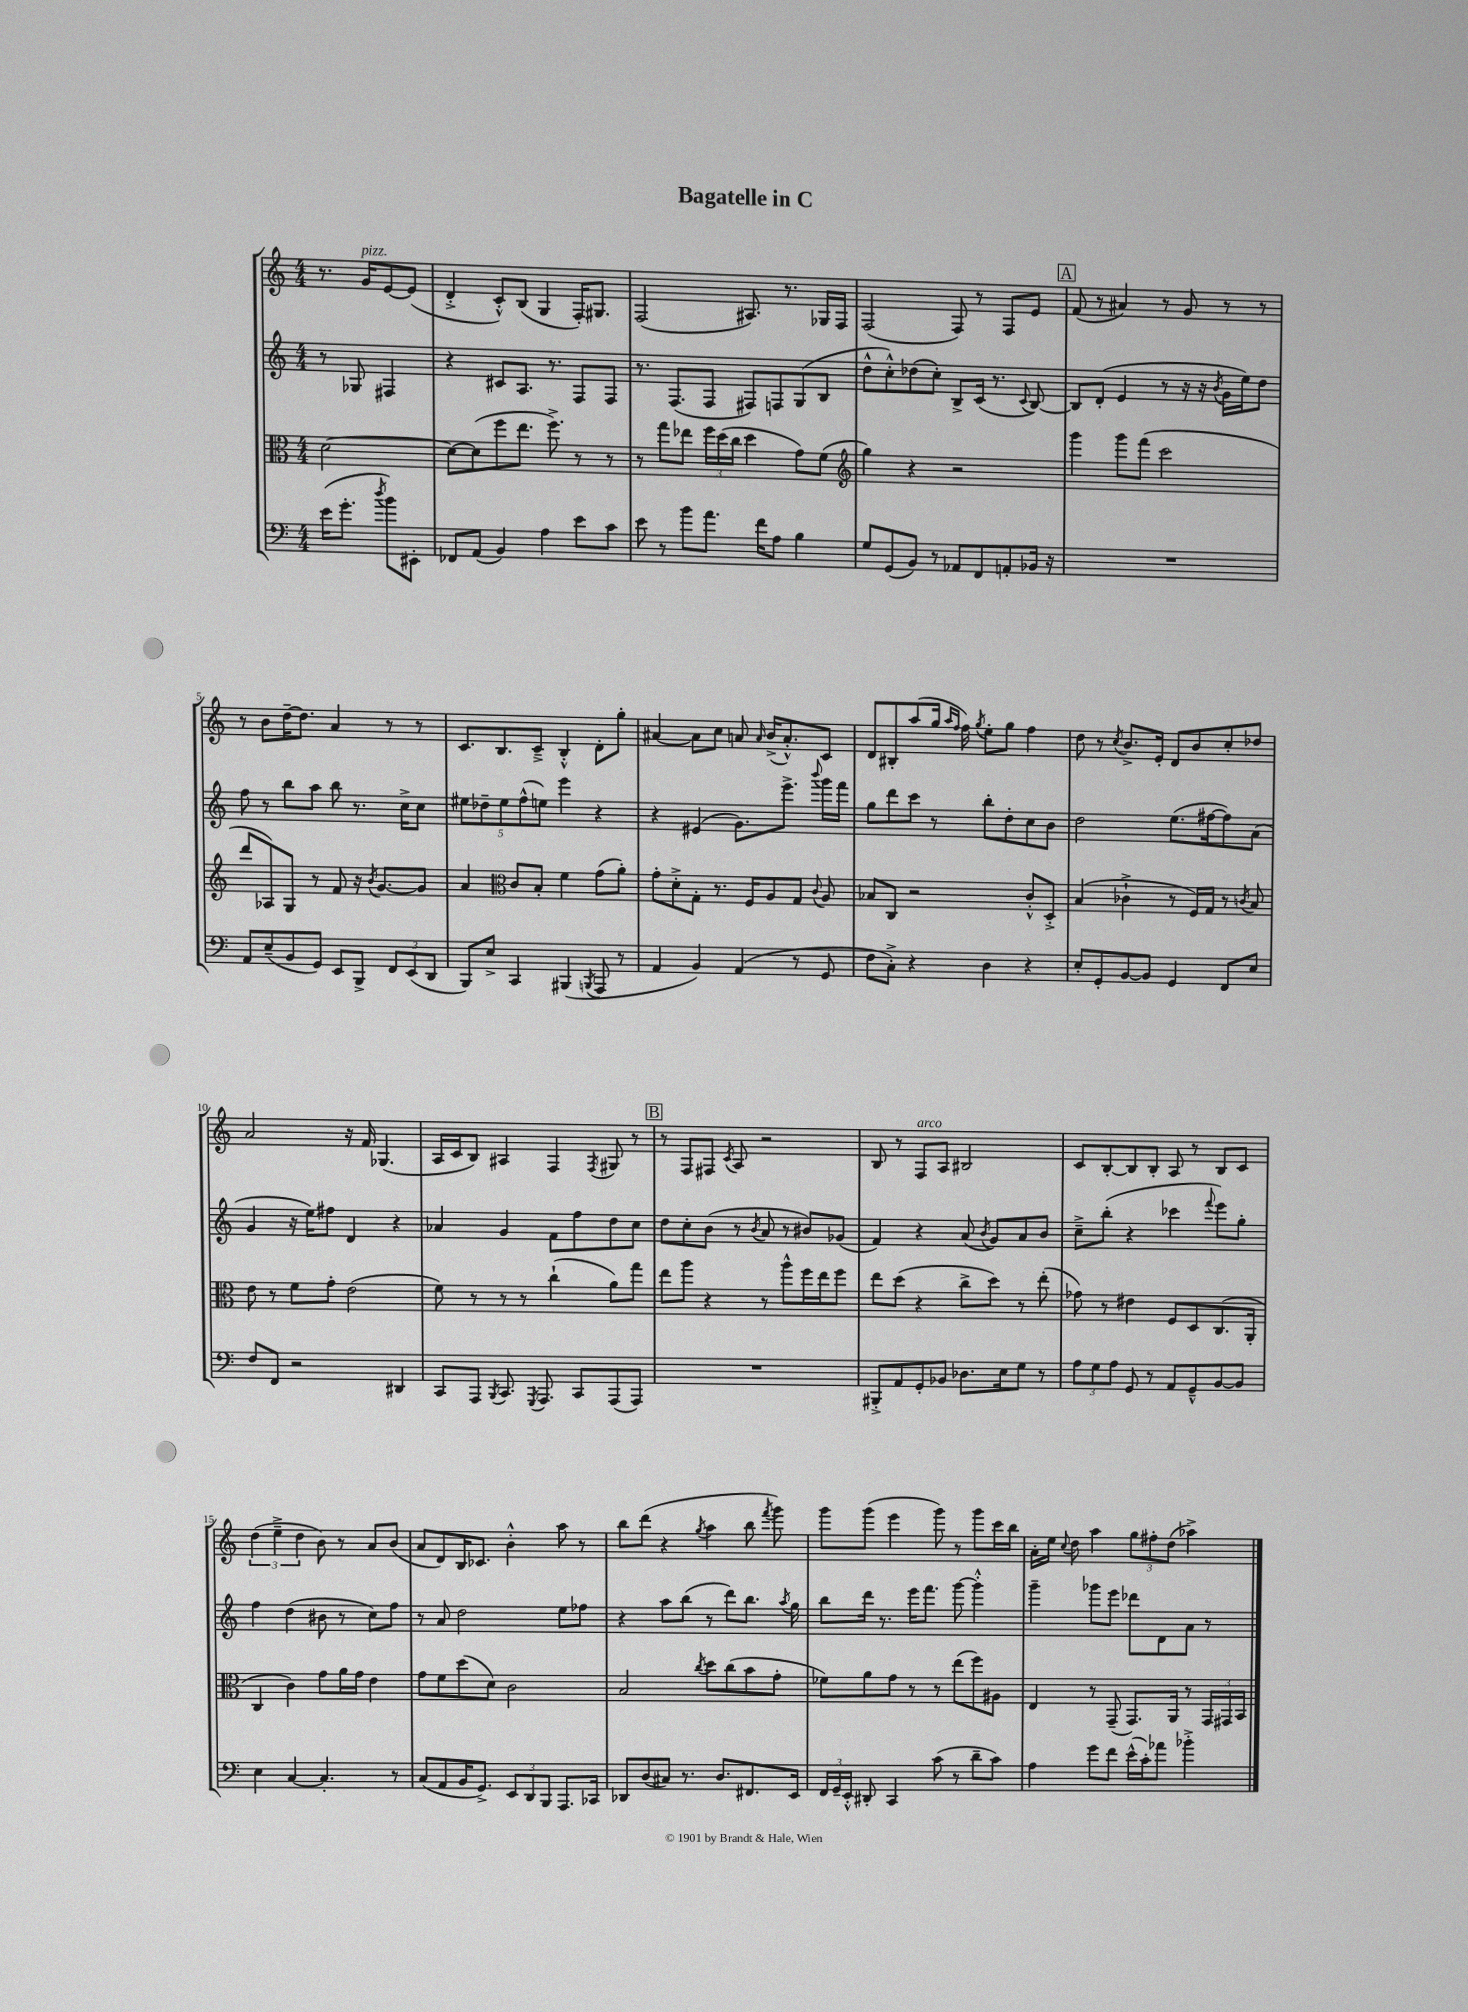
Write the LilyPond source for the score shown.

\header { title = "Bagatelle in C" }
<<
\new StaffGroup <<
\new Staff = "s0" {
    \clef treble \key c \major \numericTimeSignature \time 4/4 \partial 2
    \autoBeamOff r8. g'16[^\markup { \italic "pizz." } e'8~ e'8]( |
    d'4-.-> c'8[-.-^) b8]( g4 f16[-.) gis8.] |
    f2( ais8.) r8. ges16[ f16] |
    f2( f8) r8 f8[ e'8] |
    \mark \markup { \box "A" } f'8( r8 ais'4) r8 g'8 r8 r8 |
    r8 b'8[ d''16~-- d''8.] a'4 r8 r8 |
    c'8.[ b8. c'8]---> b4-.-^ d'8[-. g''8]-. |
    ais'4~ ais'8[ c''8] a'8 \grace { a'16 } b'16[->( a'8.-.-^) c'8] |
    d'8[ bis8-. a''8( g''16] \grace { a''16[ f''16] } f''16) \acciaccatura { g''8 } e''8[-. g''8] f''4 |
    d''8 r8 \acciaccatura { c''8 } b'8.[-> e'16]-. d'8[ b'8 c''8-. des''8] |
    a'2 r16 f'16 ges4.( |
    a16[ c'16 b8]) ais4 f4 \acciaccatura { f8 } gis8 r8 |
    \mark \markup { \box "B" } r8 f8[ fis8] \acciaccatura { c'8 } a8 r2 |
    b8 r8 f8[^\markup { \italic "arco" } a8] bis2 |
    c'8[ b8~-. b8 b8]-. a8 r8 b8[ c'8] |
    \tuplet 3/2 { d''4( e''4---> d''4 } b'8) r8 a'8[ b'8]( |
    a'8[ d'8) b16 ces'8.] b'4-.-^ a''8 r8 |
    b''8[ d'''8]( r4 \acciaccatura { g''8 } a''4 b''8 \acciaccatura { f'''8 } g'''8) |
    g'''8[ g'''8]( e'''4 g'''8) r8 g'''8[ c'''16 b''16] |
    a'16[-. e''16] \appoggiatura { c''8 } d''8 a''4 \tuplet 3/2 { g''8[ fis''8-. d''8]( } aes''4->) \bar "|." |
}
\new Staff = "s1" {
    \clef treble \key c \major \numericTimeSignature \time 4/4 \partial 2
    \autoBeamOff r8 ges8 fis4 |
    r4 cis'8[ a8.] r8. f8[ f8] |
    r8. f8.[( f8] fis8[) f8 g8( b8] |
    d''8[-^ c''8-.-^) des''8( c''8]-.) b8[-> c'16]( r8. \appoggiatura { c'8 } b8~) |
    \mark \markup { \box "A" } b8[ d'8]-.( e'4 r8 r16 r16 \acciaccatura { b'8 } g'16[ e''16) d''8] |
    f''8 r8 b''8[ a''8] b''8 r8. c''16[-> c''8] |
    \tuplet 5/4 { eis''8[ des''8-- eis''8 f''8-^( e''8]) } e'''4 r4 |
    r4 eis'4( g'8.[) e'''8.]-> \appoggiatura { b'''8 } g'''16[ f'''16] |
    g''8[ d'''8 c'''8] r8 b''8[-. d''8-. c''8 b'8] |
    d''2 e''8.[( fis''16~ fis''8) a'8]( |
    g'4 r16 e''16[) fis''8] d'4 r4 |
    aes'4 g'4 f'8[ f''8 d''8 c''8] |
    \mark \markup { \box "B" } d''8[ c''8-. b'8]( r8 \acciaccatura { b'8 } a'8 r8 bis'8[) ges'8]( |
    f'4) r4 a'8( \acciaccatura { b'8 } g'8[) a'8 b'8] |
    c''8[---> b''8]-.( r4 ces'''4 \appoggiatura { f'''8 } e'''8[) g''8]-. |
    f''4 d''4( bis'8 r8 c''8[) f''8] |
    r8 a'8 d''2 e''8[ fes''8] |
    r4 a''8[ b''8]( r8 d'''8[) b''8.] \acciaccatura { a''8 } g''16 |
    b''8[ d'''16] r8. e'''16[ f'''8.] g'''8~ g'''4-.-^ |
    g'''4-- ges'''8[ e'''8] des'''8[ d'8 a'8] r8 \bar "|." |
}
\new Staff = "s2" {
    \clef alto \key c \major \numericTimeSignature \time 4/4 \partial 2
    \autoBeamOff d'2~ |
    d'8[~ d'8( f''8 e''8.] f''8.->) r8 r8 |
    r8 g''8[ ees''8] \tuplet 3/2 { f''16[ d''16( c''16] } d''4 g'8[) f'8]( |
    \clef treble g''4) r4 r2 |
    \mark \markup { \box "A" } g'''4 g'''8[ f'''8]( c'''2 |
    d'''8[ aes8) g8] r8 f'8 r16 \acciaccatura { b'8 } g'8.[~ g'8] |
    a'4 \clef alto c'8[ b8]-. f'4 g'8[( a'8]-.) |
    g'8[-. d'8-.-> g8]-. r8. f16[ a8 g8] \appoggiatura { c'8 } a8 |
    bes8[ c8] r2 c'8[-.-^ d8]-.-> |
    b4( ces'4-!-> r8 f16[) g16] r8 \acciaccatura { c'8 } b8 |
    e'8 r8 f'8[ g'8]-. e'2( |
    f'8) r8 r8 r8 c''4-!( a'8[) g''8] |
    \mark \markup { \box "B" } e''8[ a''8] r4 r8 a''8[-^ f''16 e''16 f''8] |
    e''8[ d''8]( r4 c''8[-> d''8]) r8 e''8-.( |
    ges'8) r8 eis'4 f8[ d8 c8.( a,16]-. |
    c4 c'4) g'8[ a'16 g'16] e'4 |
    g'8[ f'8 d''8( d'8]) c'2 |
    b2 \acciaccatura { c''8 } d''8[ c''8( b'8 g'8]-. |
    fes'8[) a'8 g'8] r8 r8 e''8[( f''8) ais8] |
    e4 r8 g,8--( g,8.[) a,16] r8 \tuplet 3/2 { g,16[ gis,16 b,16] } \bar "|." |
}
\new Staff = "s3" {
    \clef bass \key c \major \numericTimeSignature \time 4/4 \partial 2
    \autoBeamOff e'16[( g'8.]-. \acciaccatura { d''8 } b'8[) eis,8]-. |
    fes,8[ a,8]( b,4) a4 e'8[ c'8] |
    e'8 r8 b'8[ a'8.] f'16[ a8] b4 |
    g8[ g,8( b,8]) r8 aes,8[ f,8 a,8-. bes,16] r16 |
    \mark \markup { \box "A" } R1 |
    a,8[ e8--( b,8 g,8]) e,8[ b,,8]-> \tuplet 3/2 { f,8[ e,8( d,8] } |
    b,,8[) e8]-> c,4 bis,,4( \acciaccatura { b,,8 } a,,8 r8 |
    a,4 b,4) a,4( r8 g,8 |
    f8[ c8]-.->) r4 d4 r4 |
    e8[-. g,8-. b,8~ b,8] g,4 f,8[ e8] |
    f8[ f,8] r2 dis,4 |
    c,8[ a,,8] \acciaccatura { b,,8 } c,8. \acciaccatura { g,,8 } a,,8. c,8[ a,,8( a,,8]) |
    \mark \markup { \box "B" } R1 |
    bis,,8[-.-> a,8 g,8-. bes,8] des8.[ e16 g8] r8 |
    \tuplet 3/2 { a8[ g8 a8] } g,8 r8 a,8[ g,8---^ b,8~ b,8] |
    e4 c4~ c4.-. r8 |
    c8[( a,8 b,16 g,8.]->) \tuplet 3/2 { e,8[ d,8 b,,8] } a,,8.[ ces,16] |
    des,8[ d8( cis8]) r8. d8.[ fis,8. e,16] |
    \tuplet 3/2 { f,16[ g,16-- e,16]-.-^ } dis,8-. c,4 c'8( r8 d'8[-- c'8]) |
    a4 g'8[ f'8] e'16[-^( c'16-.) aes'8] bes'4-.-> \bar "|." |
}
>>
>>
